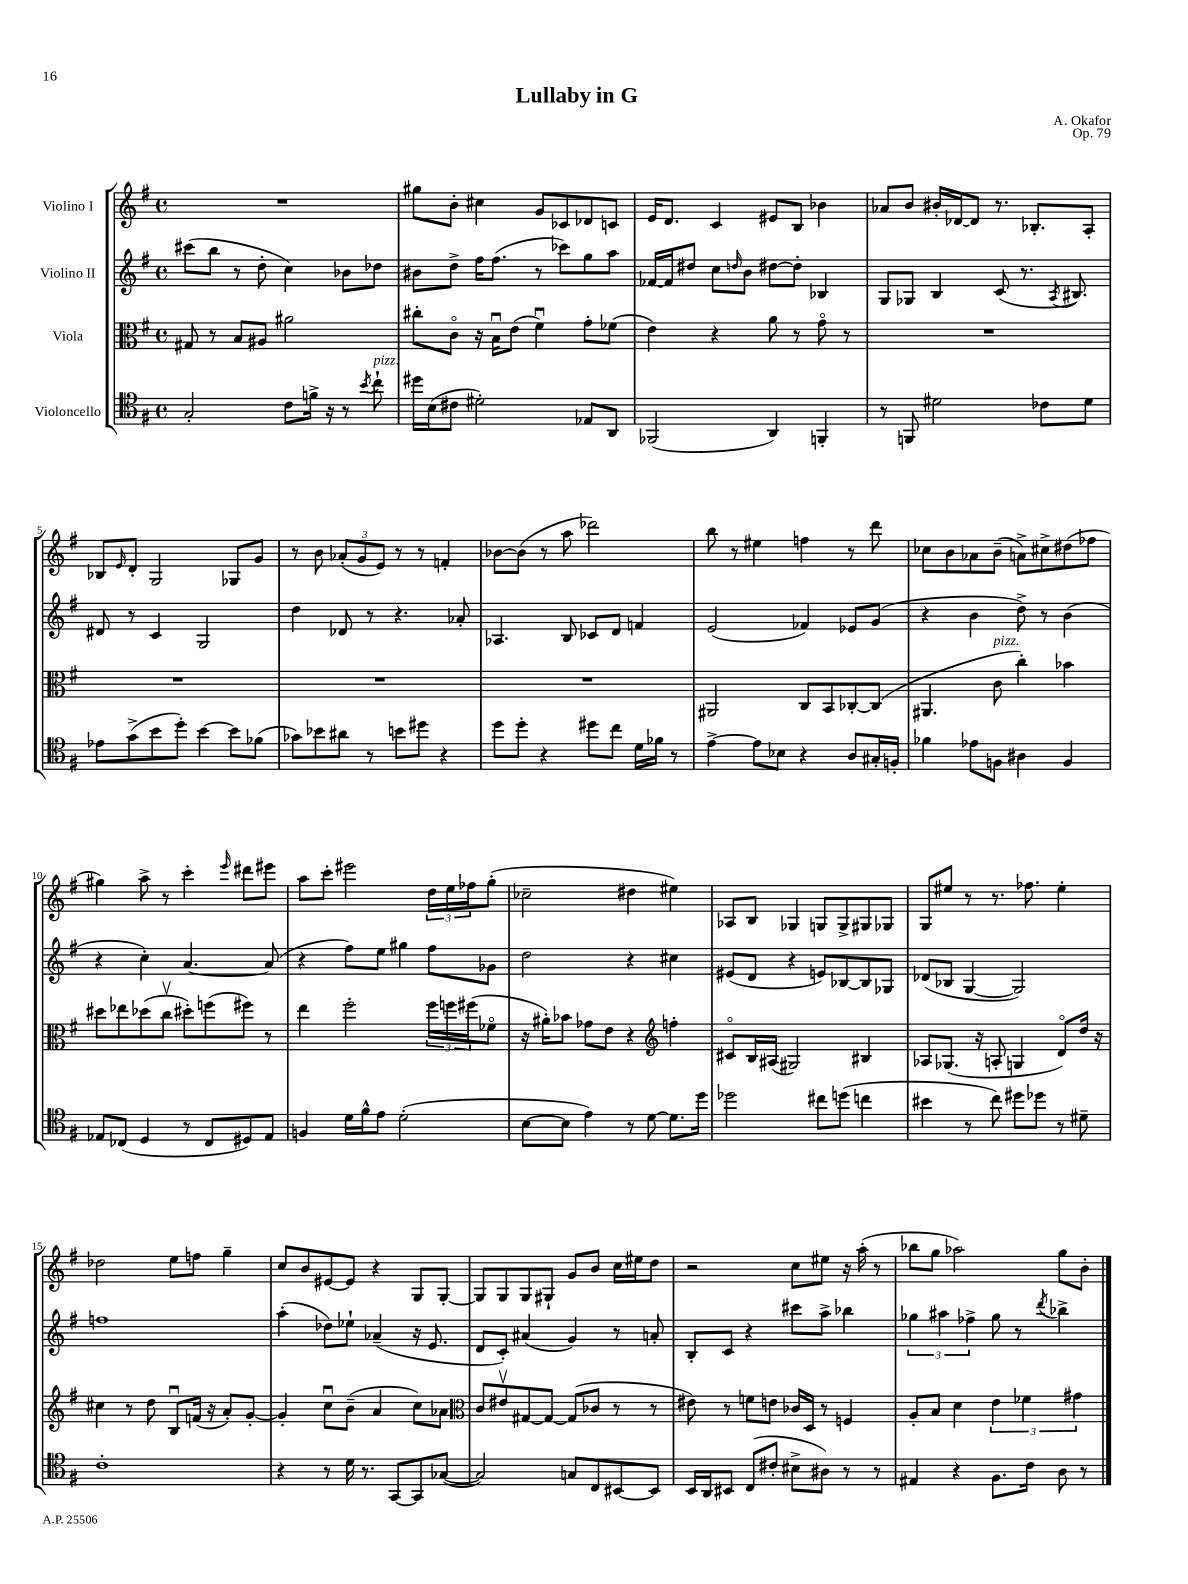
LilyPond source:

\header { title = "Lullaby in G" composer = "A. Okafor" opus = "Op. 79" }
<<
\new StaffGroup <<
\new Staff = "s0" \with { instrumentName = "Violino I" } {
    \clef treble \key g \major \defaultTimeSignature \time 4/4
    R1 |
    gis''8 b'8-. cis''4 g'8 ces'8 des'8 c'8 |
    e'16 d'8. c'4 eis'8 b8 bes'4 |
    aes'8 b'8 bis'16-. des'16~ des'8 r8. bes8.-. a8-. |
    bes8 \grace { e'16 } d'8-. g2 ges8 g'8 |
    r8 b'8 \tuplet 3/2 { aes'8-.( g'8 e'8) } r8 r8 f'4-. |
    bes'8~ bes'8( r8 a''8 des'''2) |
    b''8 r8 eis''4 f''4 r8 d'''8 |
    ces''8 b'8 aes'8 b'8--( a'8->) cis''8-> dis''8( fes''8 |
    gis''4) a''8-> r8 c'''4-. \grace { e'''16 } dis'''8 eis'''8 |
    a''8 c'''8-. eis'''2 \tuplet 3/2 { d''16 e''16 fes''16 } g''8-.( |
    ces''2-- dis''4 eis''4) |
    aes8 b8 ges4 g8 g8-> gis8 ges8 |
    g8 eis''8 r8 r8. fes''8. eis''4-. |
    des''2 e''8 f''8 g''4-- |
    c''8 b'8 eis'8~ eis'8 r4 g8 g8~-. |
    g8 g8 g8 gis8-! g'8 b'8 c''16 eis''16 d''8 |
    r2 c''8 eis''8 r16 a''16-.( r8 |
    bes''8 g''8 aes''2) g''8 b'8-. \bar "|." |
}
\new Staff = "s1" \with { instrumentName = "Violino II" } {
    \clef treble \key g \major \defaultTimeSignature \time 4/4
    cis'''8( b''8 r8 d''8-. c''4) bes'8 des''8 |
    bis'8 d''8-> fis''16 fis''8.( r8 ces'''8) g''8 a''8 |
    fes'16~ fes'16 dis''8 c''8 \grace { d''16 } b'8 dis''8~ dis''8-. bes4 |
    g8 ges8 b4 c'8( r8. \acciaccatura { a8 } bis8.) |
    dis'8 r8 c'4 g2 |
    d''4 des'8 r8 r4. aes'8-. |
    aes4. b8 ces'8 d'8 f'4 |
    e'2( fes'4) ees'8 g'8( |
    r4 b'4 d''8->) r8 b'4( |
    r4 c''4-.) a'4.~ a'8( |
    r4 fis''8) e''8 gis''4 fis''8 ges'8 |
    d''2 r4 cis''4 |
    eis'8( d'8 r4 e'8) bes8~ bes8 ges8 |
    des'8( bes8 g4~ g2) |
    f''1 |
    a''4-.( des''8) ees''8-! aes'4--( r16 e'8. |
    d'8 c'8-.) ais'4( g'4) r8 a'8-. |
    b8-. c'8 r4 cis'''8 a''8-> bes''4 |
    \tuplet 3/2 { ges''4 ais''4 fes''4-> } ges''8 r8 \acciaccatura { d'''8 } bes''4-> \bar "|." |
}
\new Staff = "s2" \with { instrumentName = "Viola" } {
    \clef alto \key g \major \defaultTimeSignature \time 4/4
    gis8 r8 b8 ais8 ais'2 |
    cis''8-. c'8\flageolet r16 b16\downbow e'8( fis'4\downbow) g'8-. fes'8( |
    e'4) r4 a'8 r8 g'8\flageolet r8 |
    R1 |
    R1 |
    R1 |
    R1 |
    ais,2 c8 b,8 ces8~-. ces8( |
    ais,4. c'8^\markup { \italic "pizz." } c''4-.) bes'4 |
    dis''8 ees''8 des''8( c''8\upbow dis''8-.) f''8( fis''8) r8 |
    e''4 fis''2-. \tuplet 3/2 { fis''16 f''16 fis''16( } fes'8\flageolet |
    r16 ais'16-.) bes'8 ges'8 e'8 r4 \clef treble f''4-. |
    cis'8\flageolet b16 ais16( gis2) bis4 |
    aes8 ges8.( r16 a8-. g4 d'8\flageolet) d''16 r16 |
    cis''4 r8 d''8 b8\downbow f'16( r16 a'8-.) g'8~-. |
    g'4-. c''8\downbow b'8--( a'4 c''8) aes'8 |
    \clef alto c'8 eis'8\upbow gis8~ gis8~ gis8( ces'8 r8 r8 |
    eis'8) r8 f'8 e'8 ces'16 d16 r8 f4 |
    a8-. b8 d'4 \tuplet 3/2 { e'4 fes'4 gis'4 } \bar "|." |
}
\new Staff = "s3" \with { instrumentName = "Violoncello" } {
    \clef tenor \key g \major \defaultTimeSignature \time 4/4
    g2-. c'8 f'16-> r16 r8 \acciaccatura { b'8 } c''8-!^\markup { \italic "pizz." } |
    dis''16 b16( cis'8 dis'2-.) ees8 a,8 |
    fes,2( a,4) f,4-. |
    r8 f,8 dis'2 ces'8 dis'8 |
    ees'8 g'8->( b'8 d''8-.) b'4~ b'8 fes'8( |
    ges'8) bes'8 ais'8 r8 b'8 dis''8 r4 |
    d''8 d''8-. r4 dis''8 c''8 d'16 fes'16 r8 |
    e'4~-> e'8 bes8 r4 a8 gis16-. f16-. |
    fes'4 ees'8 f8 ais4 f4 |
    ees8 ces8( d4 r8 ces8 dis8) ees8 |
    f4 d'16 fis'16-^ e'8 d'2-.( |
    b8~ b8 e'4) r8 d'8~ d'8. d''16 |
    des''2 cis''8 d''8( c''4 |
    bis'4 r8 c''8) dis''8 des''8 r8 dis'8-- |
    c'1-. |
    r4 r8 d'16 r8. g,8~ g,8 ges8~( |
    ges2) g8 c8 bis,8~ bis,8 |
    b,16 a,16 bis,8 c8( cis'8-. bis8-> ais8) r8 r8 |
    eis4 r4 fis8. c'16 a8 r8 \bar "|." |
}
>>
>>
